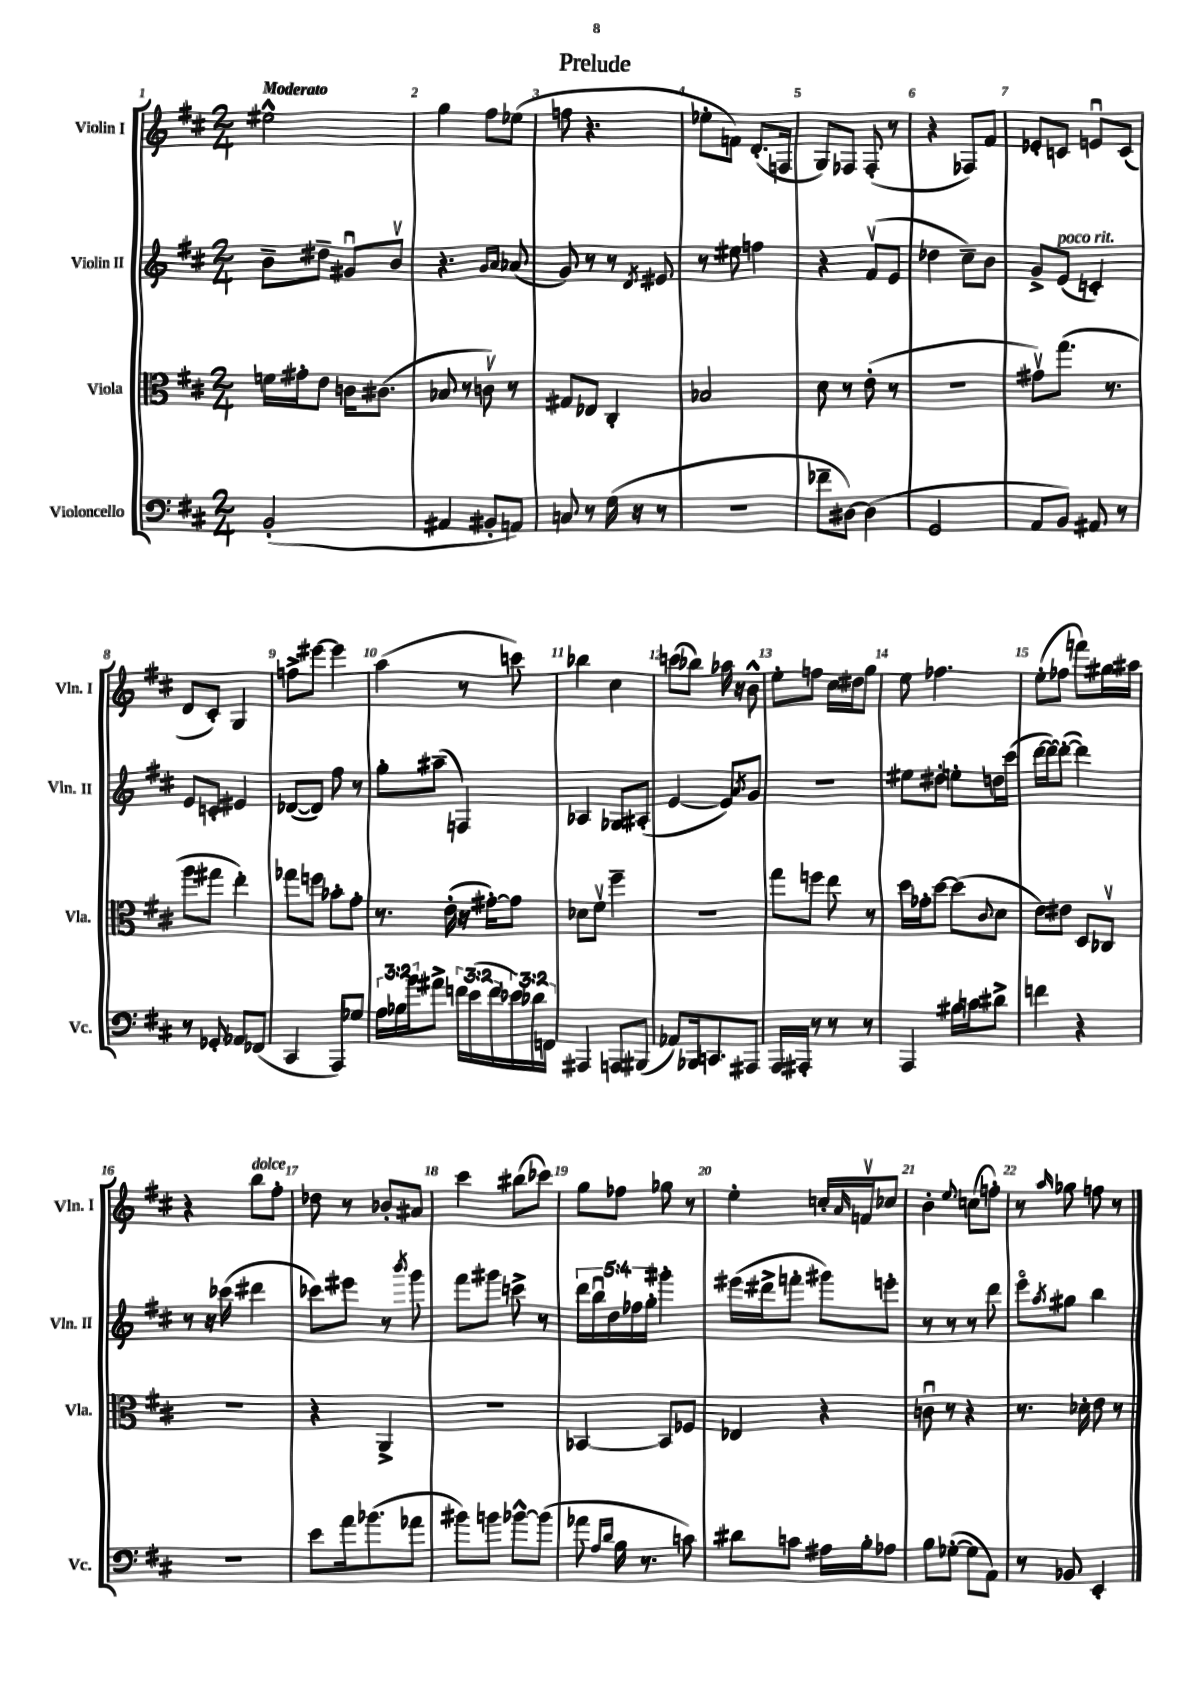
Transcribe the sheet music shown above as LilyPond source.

\header { title = "Prelude" }
<<
\new StaffGroup <<
\new Staff = "s0" \with { instrumentName = "Violin I" shortInstrumentName = "Vln. I" } {
    \clef treble \key d \major \numericTimeSignature \time 2/4 \tempo "Moderato"
    eis''2-^ |
    g''4 fis''8 ees''8( |
    f''8 r4. |
    ees''8-. f'8) d'8.-.( f16 |
    g8) fes8 fes8-.( r8 |
    r4 fes8) fis'8 |
    ees'8-. c'8 e'8\downbow c'8( |
    d'8 cis'8-.) g4 |
    f''8-> eis'''8~ eis'''4 |
    a''4( r8 c'''8) |
    bes''4 cis''4 |
    c'''8( bes''8) aes''16 r16 b'8-^ |
    e''8-. f''8 cis''16 dis''16 g''8 |
    e''8 fes''4. |
    e''8-.( fes''8 f'''8) gis''16 ais''16 |
    r4 b''8^\markup { \italic "dolce" } fis''8-. |
    des''8 r8 bes'8-. ais'8 |
    cis'''4 bis''8( ces'''8) |
    g''8 fes''8 ges''8 r8 |
    e''4-. c''16-. \grace { a'16 } f'16\upbow ces''8 |
    b'4-. \appoggiatura { e''8 } c''8( f''8-.) |
    r8 \grace { a''16 } ges''8 f''8 r8 \bar "|." |
}
\new Staff = "s1" \with { instrumentName = "Violin II" shortInstrumentName = "Vln. II" } {
    \clef treble \key d \major \numericTimeSignature \time 2/4 \override Staff.TupletNumber.text = #tuplet-number::calc-fraction-text
    b'8-- dis''8-- gis'8\downbow b'8\upbow |
    r4. \grace { g'16 a'16 } aes'8( |
    g'8) r8 r8 \acciaccatura { d'8 } eis'8 |
    r8 eis''8 f''4 |
    r4 fis'8\upbow( e'8 |
    des''4 cis''8--) b'8 |
    g'8-> e'8^\markup { \italic "poco rit." }( c'4-.) |
    e'8 c'8-. eis'4 |
    des'8~( des'8) fis''8 r8 |
    g''8-. ais''8--( f4) |
    aes4 ges8 ais8-.( |
    e'4~ e'8) \acciaccatura { a'8 } g'8 |
    R2 |
    eis''8 dis''8-. e''8-. d''16 cis'''16( |
    d'''16~ d'''16~) d'''8~-.( d'''4) |
    r8 r16 ces'''16( dis'''4 |
    ces'''8) eis'''8 r8 \acciaccatura { b'''8 } g'''8 |
    fis'''8 gis'''8 c'''8-> r8 |
    \tuplet 5/4 { d'''16 b''16\downbow d''16 fes''16 g''16-. } gis'''4-. |
    eis'''16( dis'''16-> f'''8-. gis'''8) e'''8-. |
    r8 r8 r8 d'''8 |
    e'''8\flageolet \acciaccatura { a''8 } gis''8 b''4 \bar "|." |
}
\new Staff = "s2" \with { instrumentName = "Viola" shortInstrumentName = "Vla." } {
    \clef alto \key d \major \numericTimeSignature \time 2/4
    f'16 gis'16-. e'8 c'16 cis'8.( |
    bes8 r8 c'8\upbow) r8 |
    gis8 ees8 cis4-. |
    bes2 |
    d'8 r8 e'8-.( r8 |
    r2 |
    gis'8\upbow) g''8.( r8. |
    a''8 gis''8 e''4-.) |
    ges''8 f''8 bes'8-. g'8-. |
    r8. e'16-.( r16 gis'16~-.) gis'8 |
    des'8 fis'8\upbow fis''4-- |
    R2 |
    g''8 f''8 e''8 r8 |
    d''16 ges'16-. d''8~ d''8( \appoggiatura { cis'8 } d'8 |
    e'8) eis'8 d8 ces8\upbow |
    R2 |
    r4 a,4-> |
    r2 |
    bes,4~ bes,8 fes8 |
    ees4 r4 |
    c'8\downbow r8 r4 |
    r8. des'16-. e'8 r8 \bar "|." |
}
\new Staff = "s3" \with { instrumentName = "Violoncello" shortInstrumentName = "Vc." } {
    \clef bass \key d \major \numericTimeSignature \time 2/4 \override Staff.TupletNumber.text = #tuplet-number::calc-fraction-text
    b,2-.( |
    ais,4 bis,8-. a,8) |
    c8 r8 g16( r16 r8 |
    R2 |
    fes'8-- dis8~) dis4( |
    g,2 |
    a,8 b,8) ais,8 r8 |
    r8 ges,8-. aes,8 fes,8( |
    cis,4 a,,8) ges8 |
    \tuplet 3/2 { a16 bes16 b'16 } ais'8-> \tuplet 3/2 { f'16 e'16( f'16 } \tuplet 3/2 { ees'16) des'16 f,16 } |
    ais,,4 a,,8 bis,,8( |
    aes,8) bes,,16 c,8. ais,,8 |
    a,,16 ais,,16-. r8 r8 r8 |
    a,,4 bis16 c'16 dis'8-> |
    f'4 r4 |
    R2 |
    e'8 a'16 bes'8.( aes'8 |
    bis'8) b'8 bes'8~-^ bes'8( |
    aes'8 \grace { a16 d'16 } b16 r8. c'8) |
    dis'8 c'8 ais16 b16-. aes8 |
    b8 ges8~-.( ges8 a,8) |
    r8 bes,8 e,4-. \bar "|." |
}
>>
>>
\layout { \context { \Score \override BarNumber.break-visibility = ##(#f #t #t) barNumberVisibility = #all-bar-numbers-visible } }
